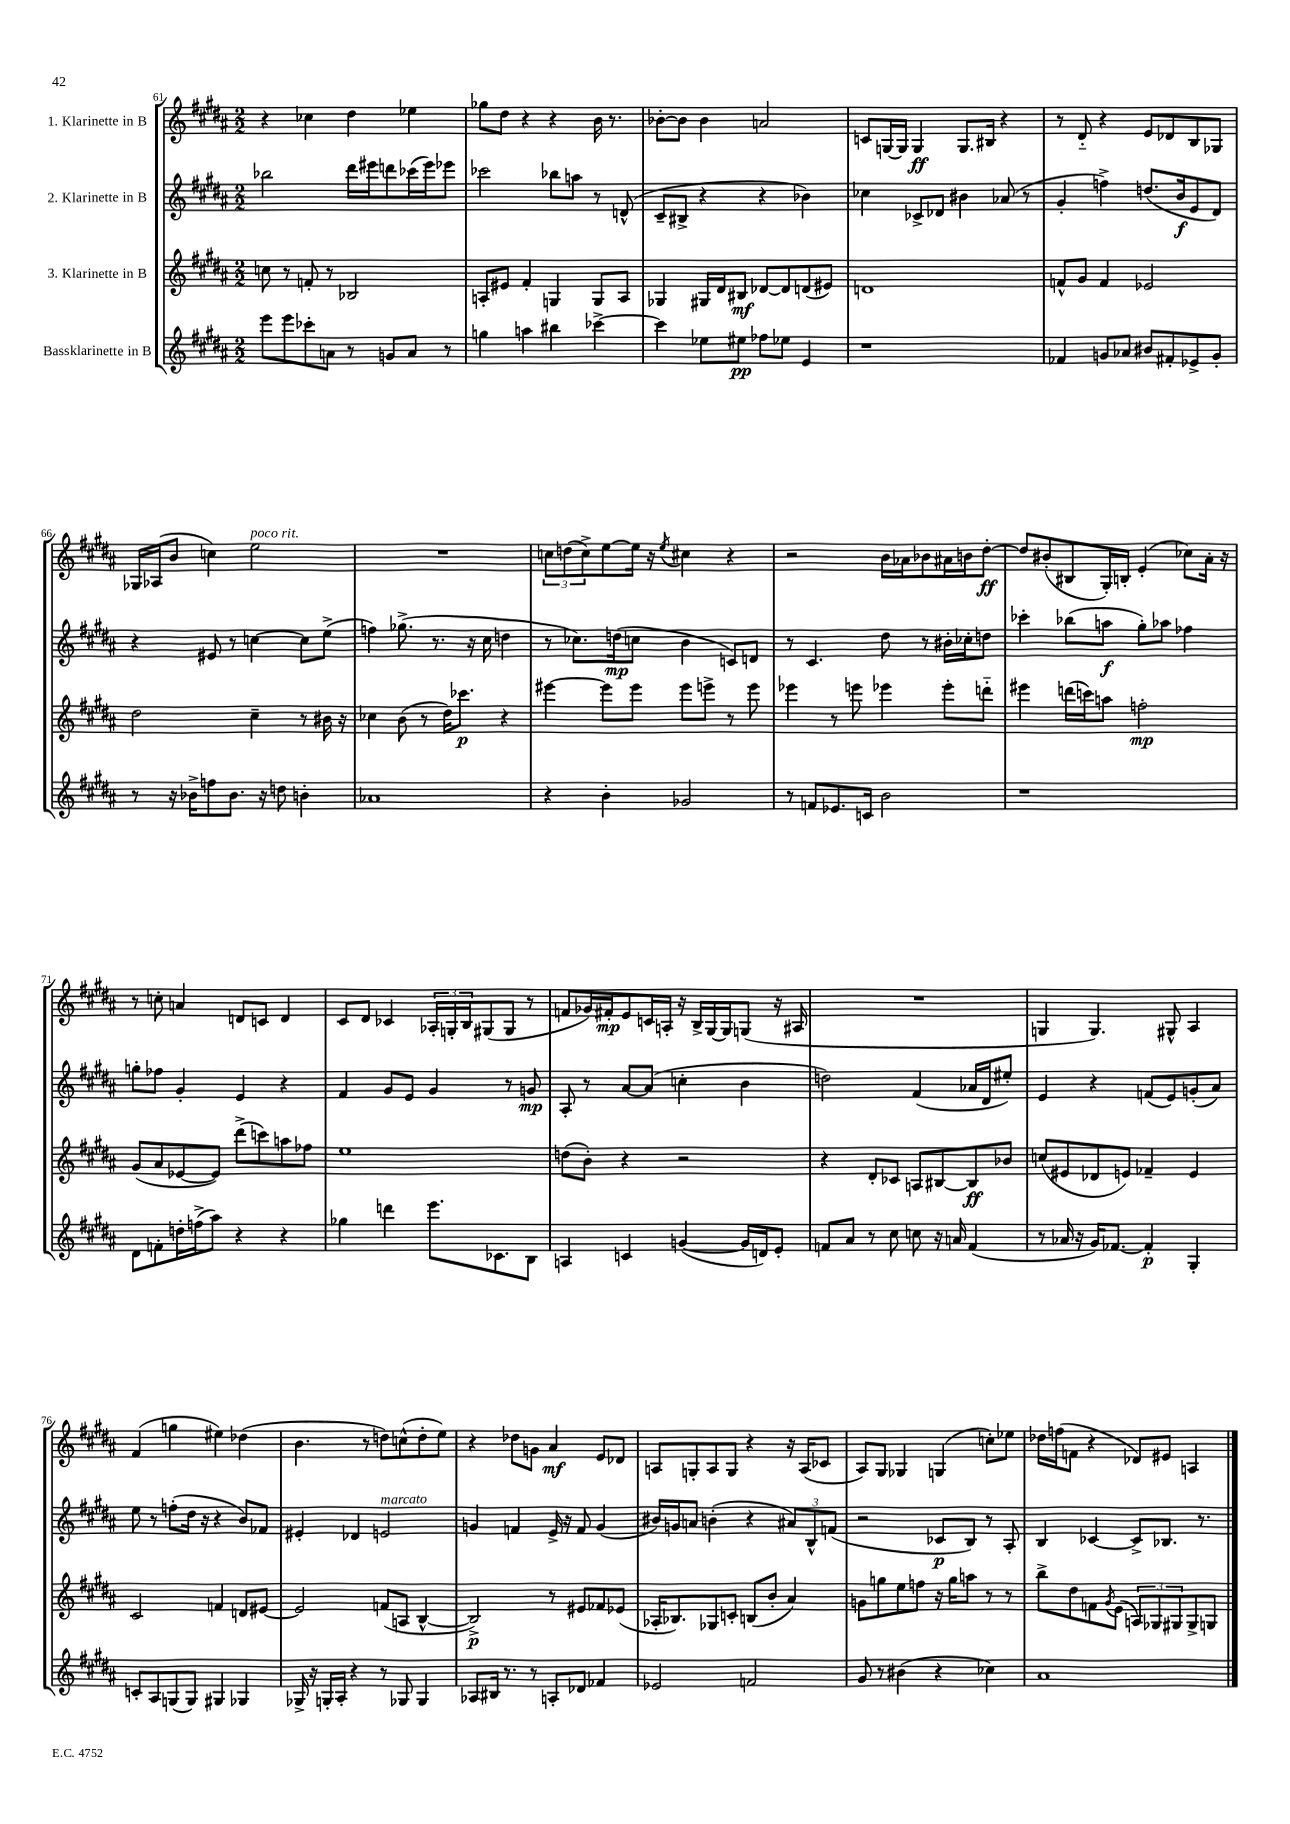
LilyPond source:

<<
\new StaffGroup <<
\new Staff = "s0" \with { instrumentName = "1. Klarinette in B" } {
    \clef treble \key b \major \numericTimeSignature \time 2/2
    r4 ces''4 dis''4 ees''4 |
    ges''8 dis''8 r4 r4 b'16 r8. |
    bes'8~-. bes'8 bes'4 a'2 |
    c'8 g16~ g16 g4\ff g8. bis16 r4 |
    r8 dis'8-_ r4 e'8 des'8 b8 ges8 |
    ges16 aes16( b'8 c''4) e''2^\markup { \italic "poco rit." } |
    R1 |
    \tuplet 3/2 { c''8 d''8( c''8->) } e''8~ e''16 r16 \acciaccatura { e''8 } cis''4 r4 |
    r2 b'16 aes'16 bes'8 ais'16 b'16 dis''8~-.\ff |
    dis''8 bis'8-.( bis8 gis16-.) b16-. e'4-.( ces''8) ais'16-. r16 |
    r8 c''8-. a'4 d'8 c'8 d'4 |
    cis'8 dis'8 ces'4 \tuplet 3/2 { aes16-. g16-. b16 } gis8( gis8 r8 |
    f'8 ges'16) fis'16-.\mp e'8 c'16 a16-. r16 b16-> gis16~ gis16 g8( r16 ais16 |
    R1 |
    g4 g4.) gis8-^ ais4 |
    fis'4( g''4 eis''4) des''4( |
    b'4. r8 d''8) c''8-^( d''8-. e''8) |
    r4 des''8 g'8 ais'4\mf e'8 des'8 |
    a8 g8-. a8 g8 r4 r16 a16( ces'8 |
    ais8) gis8 ges4 g4( c''8-.) ees''8 |
    des''16 f''16( f'8 r4 des'8) eis'8 a4 \bar "|." |
}
\new Staff = "s1" \with { instrumentName = "2. Klarinette in B" } {
    \clef treble \key b \major \numericTimeSignature \time 2/2
    bes''2 dis'''16 eis'''16 d'''8 ces'''16( eis'''16) ees'''8 |
    ces'''2 bes''8 a''8 r8 d'8-^( |
    cis'8-- bis8-> r4 r4 bes'4) |
    ces''4 ces'8-> des'8 bis'4 aes'8( r8 |
    gis'4-. f''4->) d''8.( b'16\f e'8 dis'8) |
    r4 eis'8 r8 c''4~ c''8 e''8->( |
    f''4) ges''8.->( r8. r16 cis''16 d''4 |
    r8 ces''8.) d''16\mp( c''8 b'4 c'8) d'8 |
    r8 cis'4. dis''8 r8 bis'16-. ces''16-. d''8 |
    ces'''4-. bes''8( a''8\f gis''8-.) aes''8 fes''4 |
    g''8-. fes''8 gis'4-. e'4 r4 |
    fis'4 gis'8 e'8 gis'4 r8 g'8\mp |
    ais8-. r8 ais'8~ ais'8( c''4-. b'4 |
    d''2) fis'4( aes'16 dis'16 eis''8-.) |
    e'4 r4 f'8( e'8) g'8-.( ais'8) |
    e''8 r8 f''8-.( dis''16 r16 r4 b'8) fes'8 |
    eis'4-. des'4 e'2^\markup { \italic "marcato" } |
    g'4 f'4 e'16-> r16 f'8 g'4( |
    bis'16) g'16 a'8 b'4-.( r4 \tuplet 3/2 { ais'8) b8-^ f'8( } |
    r2 ces'8\p b8) r8 ais8-. |
    b4 ces'4~ ces'8-> bes8. r8. \bar "|." |
}
\new Staff = "s2" \with { instrumentName = "3. Klarinette in B" } {
    \clef treble \key b \major \numericTimeSignature \time 2/2
    c''8 r8 f'8-. r8 bes2 |
    a8-. eis'8 fis'4-. g4 g8 a8 |
    ges4 gis16 dis'16 bis8\mf des'8~ des'8 d'8( eis'8) |
    d'1 |
    f'8-^ gis'8 f'4 ees'2 |
    dis''2 cis''4-- r8 bis'16 r16 |
    ces''4 b'8( r8 dis''16) ces'''8.\p r4 |
    eis'''4~ eis'''8 eis'''8 eis'''8 e'''8-> r8 e'''8 |
    ees'''4 r8 e'''8 ees'''4 ees'''8-. d'''8-_ |
    eis'''4 d'''16( c'''16) a''8 f''2-.\mp |
    gis'8( ais'8 ees'8~ ees'8) dis'''8->( c'''8) a''8 fes''8 |
    e''1 |
    d''8( b'8-.) r4 r2 |
    r4 dis'8-. ces'8 a8 bis8~ bis8\ff bes'8 |
    c''8( eis'8 des'8 e'8) fes'4-- e'4 |
    cis'2 f'4 d'8 eis'8~ |
    eis'2 f'8( a8 b4~-^ |
    b2->\p) r8 eis'8 fes'8 ees'8( |
    aes16-. bes8.) ges8 c'8-. b8( b'8-. ais'4) |
    g'8 g''8 e''8 f''8 r16 g''16 a''8 r8 r8 |
    b''8-> dis''8 f'8 \acciaccatura { gis'8 } e'8( \tuplet 3/2 { a8) ges8 gis8 } gis8-> g8 \bar "|." |
}
\new Staff = "s3" \with { instrumentName = "Bassklarinette in B" } {
    \clef treble \key b \major \numericTimeSignature \time 2/2
    e'''8 e'''8 ces'''8-. a'8 r8 g'8 a'8 r8 |
    g''4 a''4 bis''4 ces'''4~-> |
    ces'''4 ees''8 eis''8\pp fes''8 ees''8 e'4 |
    r1 |
    fes'4 g'8 aes'8 bis'8 fis'8-. ees'8-> g'8-. |
    r8 r16 bes'16-> f''8 bes'8. r16 d''8 b'4-. |
    aes'1 |
    r4 b'4-. ges'2 |
    r8 f'8 ees'8. c'16 b'2 |
    r1 |
    dis'8 f'8-. d''16-. f''16->( ais''8) r4 r4 |
    ges''4 d'''4 e'''8. ces'8. b8 |
    a4 c'4 g'4~( g'16 d'16) e'8-. |
    f'8 ais'8 r8 cis''8 c''8 r16 a'16 f'4( |
    r8 aes'16 r16 gis'16) fes'8.~ fes'4-.\p gis4-. |
    c'8-. ais8 g8( g8) gis4 ges4 |
    ges16-> r16 g16-. ais16-. r4 r8 ges8 ges4 |
    aes8 bis16 r8. r8 a8-. des'8 fes'4 |
    ees'2 f'2 |
    gis'8 r8 bis'4( r4 ces''4) |
    ais'1 \bar "|." |
}
>>
>>
\layout { \context { \Score currentBarNumber = #61 } }
